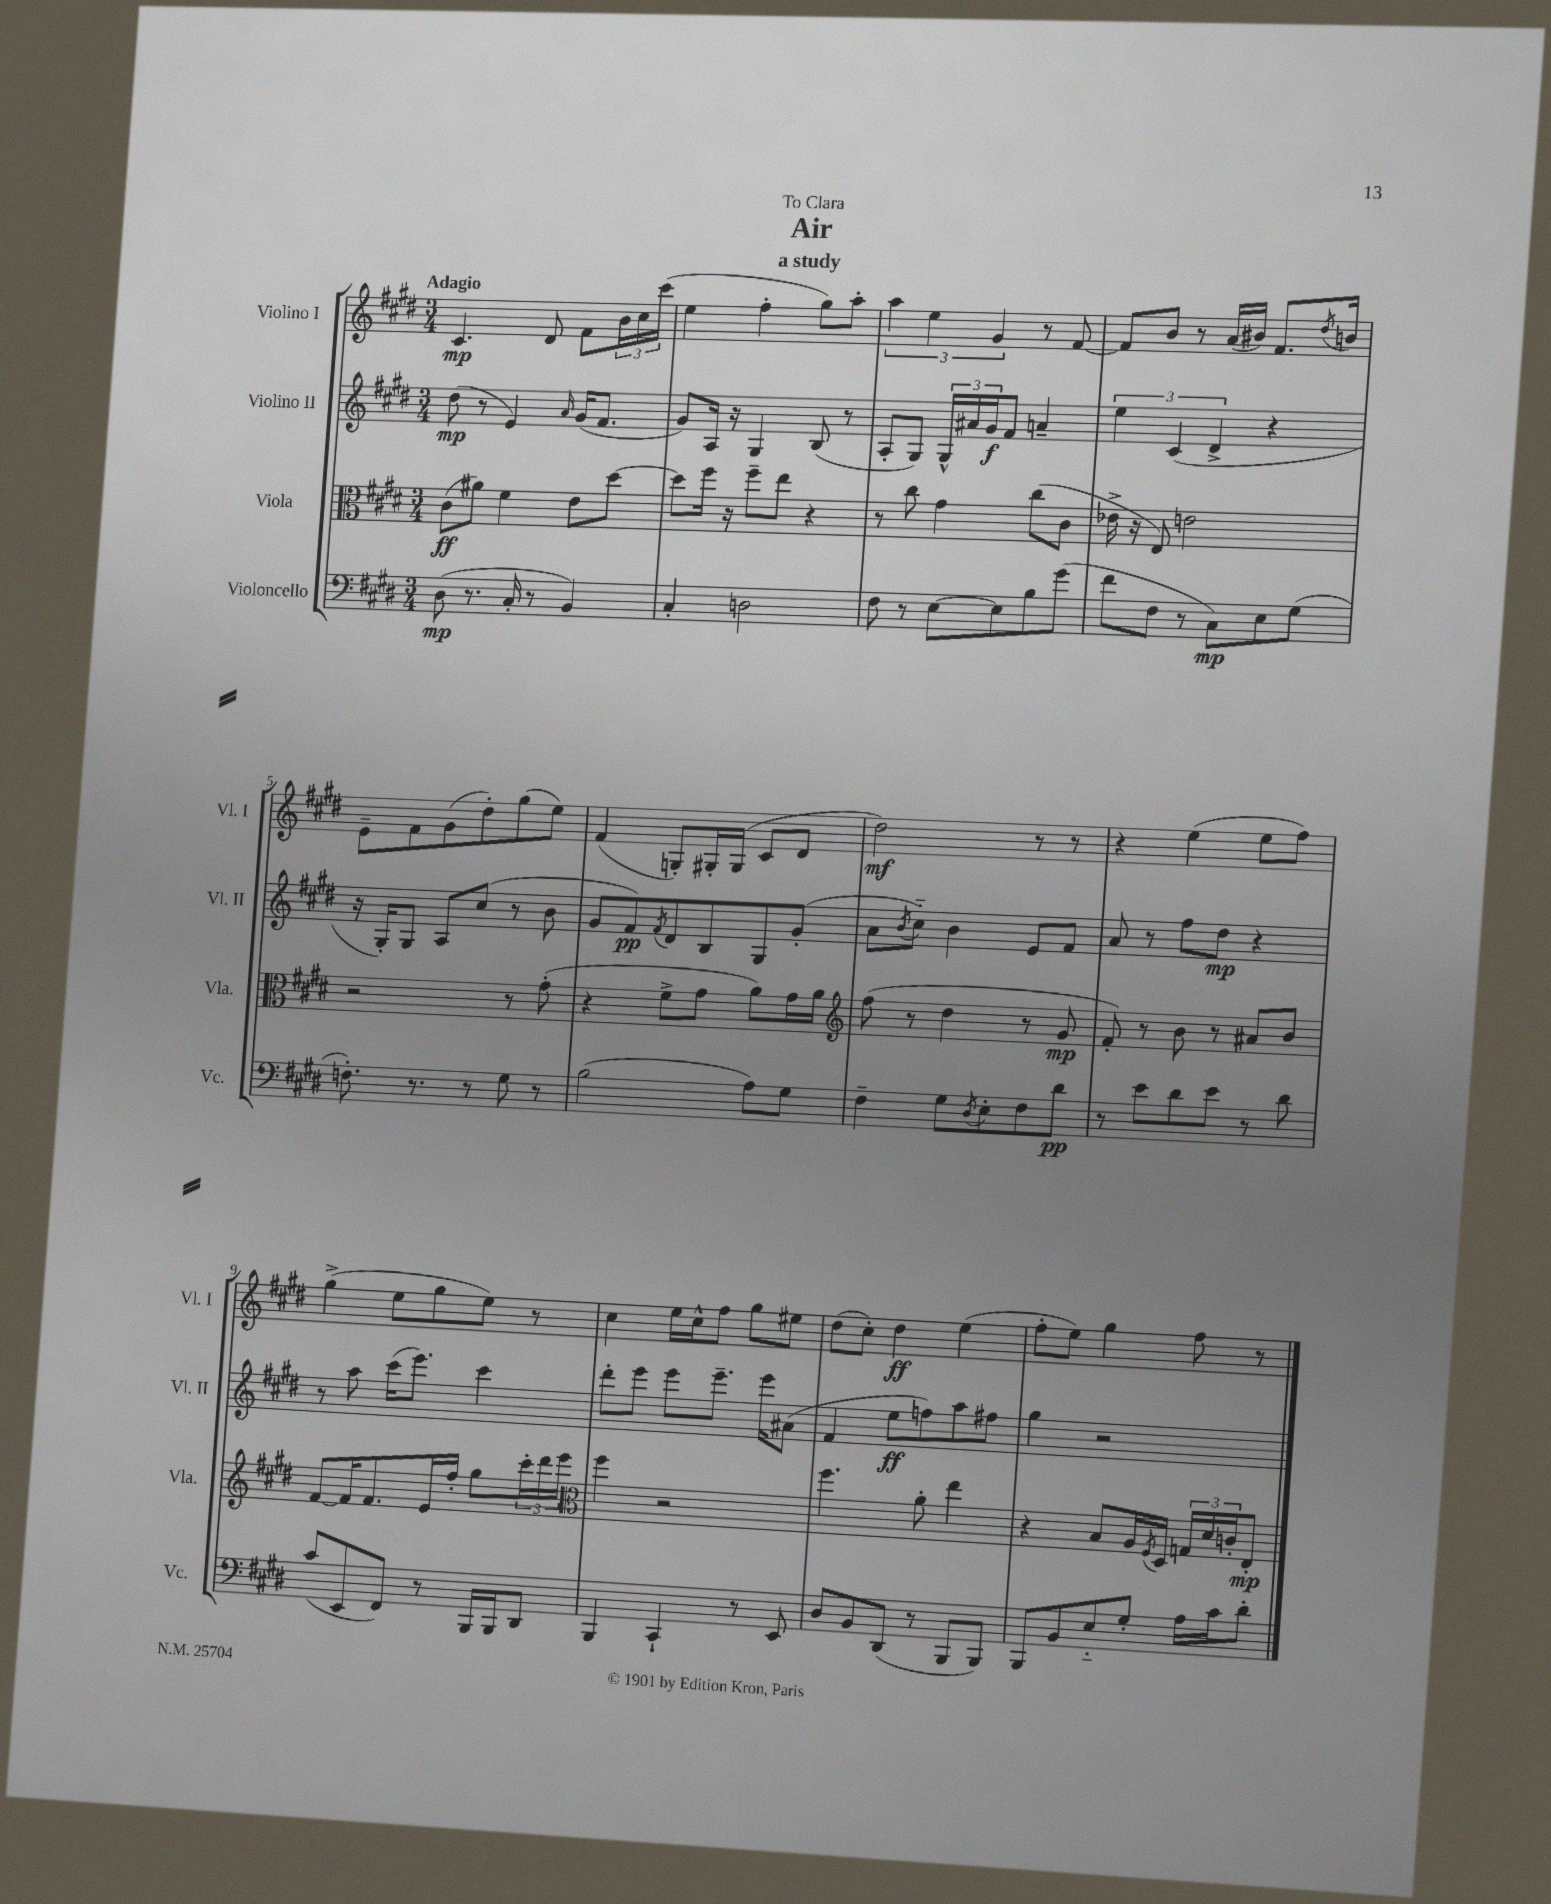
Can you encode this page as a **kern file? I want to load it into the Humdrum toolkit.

**kern	**kern	**kern	**kern
*staff4	*staff3	*staff2	*staff1
*clefF4	*clefC3	*clefG2	*clefG2
*k[f#c#g#d#]	*k[f#c#g#d#]	*k[f#c#g#d#]	*k[f#c#g#d#]
*M3/4	*M3/4	*M3/4	*M3/4
(8D#	(8c#	(8dd#	4.c#
8.r	8a#)	8r	.
.	4f#	4e)	.
16C#'	.	.	.
8r	.	.	8d#
.	.	16qqa	.
4BB)	8e	(16g#	8f#
.	.	8.f#	.
.	[8dd#	.	24b
.	.	.	24cc#
.	.	.	(24ccc#
=	=	=	=
4C#'	8dd#]	8g#)	4ee
.	16ff#	16A	.
.	16r	16r	.
2D	8ff#~	4G#	4ff#'
.	8ee	.	.
.	4r	(8B	8gg#)
.	.	8r	8aa'
=	=	=	=
8F#	8r	8A'	6aa
8r	8cc#	8G#)	.
.	.	.	6ee
[8E	4g#	24G#^^	.
.	.	24a#	.
.	.	24g#	6g#
8E]	.	8f#	.
8B	(8cc#	4a~	8r
(8g#	8c#	.	[8f#
=	=	=	=
8f#	16e-^	6ee	8f#]
.	16r	.	.
8F#	8E)	.	8b
.	.	(6c#	.
8r	2e	.	8r
.	.	6d#^	.
8C#)	.	.	(16a
.	.	.	16b#)
8E	.	4r	8.f#
(8G#	.	.	.
.	.	.	8qdd#
.	.	.	16b
=	=	=	=
8.F')	2r	16r	8e~
.	.	16G#')	.
.	.	8G#	8f#
8.r	.	.	.
.	.	8A	(8g#
8r	.	(8cc#	8dd#')
8G#	8r	8r	(8gg#
8r	(8g#'	8b	8ee)
=	=	=	=
(2B	4r	8g#	(4f#
.	.	8f#)	.
.	.	8qf#	.
.	8f#^	8d#	8G')
.	8g#	8B	16G#'
.	.	.	(16G#
8A)	8a)	8G#	8c#
8G#	16g#	(8g#'	8d#
.	16a	.	.
=	=	=	=
*	*clefG2	*	*
4F#~	(8ff#	8a	2dd#)
.	.	8qb	.
.	8r	8cc#'~)	.
8G#	4dd#	4b	.
8qD#	.	.	.
8E'	.	.	.
8F#	8r	8e	8r
8d#	8g#	8f#	8r
=	=	=	=
8r	8f#')	8a	4r
8e	8r	8r	.
8d#	8b	8ff#	(4ee
8e	8r	8dd#	.
8r	8a#	4r	8ee
8d#	8b	.	8ff#)
=	=	=	=
(8c#	[8f#	8r	(4gg#^
8EE	16f#]	8aa	.
.	8.f#	.	.
8FF#)	.	(16ccc#	8ee
.	.	8.eee)	.
8r	16e	.	8gg#
.	16ff#'	.	.
16BBB	8gg#	4ccc#	8ee)
16BBB	.	.	.
8DD#	24ccc#'	.	8r
.	24ddd#	.	.
.	24eee	.	.
=	=	=	=
*	*clefC3	*	*
4BBB	4ff#	8ddd#'	4cc#
.	.	8eee	.
4CC#`	2r	8eee	16ee
.	.	.	16cc#^^
.	.	8.eee~	8ff#
8r	.	.	8gg#
.	.	16eee	.
8EE	.	(8a#	8ee#
=	=	=	=
8D#	4.ff#	4f#	(8dd#
8BB	.	.	8cc#')
(8DD#	.	8ee	4dd#
8r	8a'	8ff)	.
8BBB	4ee	8aa	(4ee
8BBB)	.	8ff#	.
=	=	=	=
8BBB	4r	4gg#	8ff#'
8BB	.	.	8ee)
8E'~	8B	2r	4gg#
8G#'	16A	.	.
.	8qF#	.	.
.	16D#	.	.
16A	24G	.	8ff#
.	24d#	.	.
16c#	.	.	.
.	24c'	.	.
8d#'	8E'	.	8r
==	==	==	==
*-	*-	*-	*-
